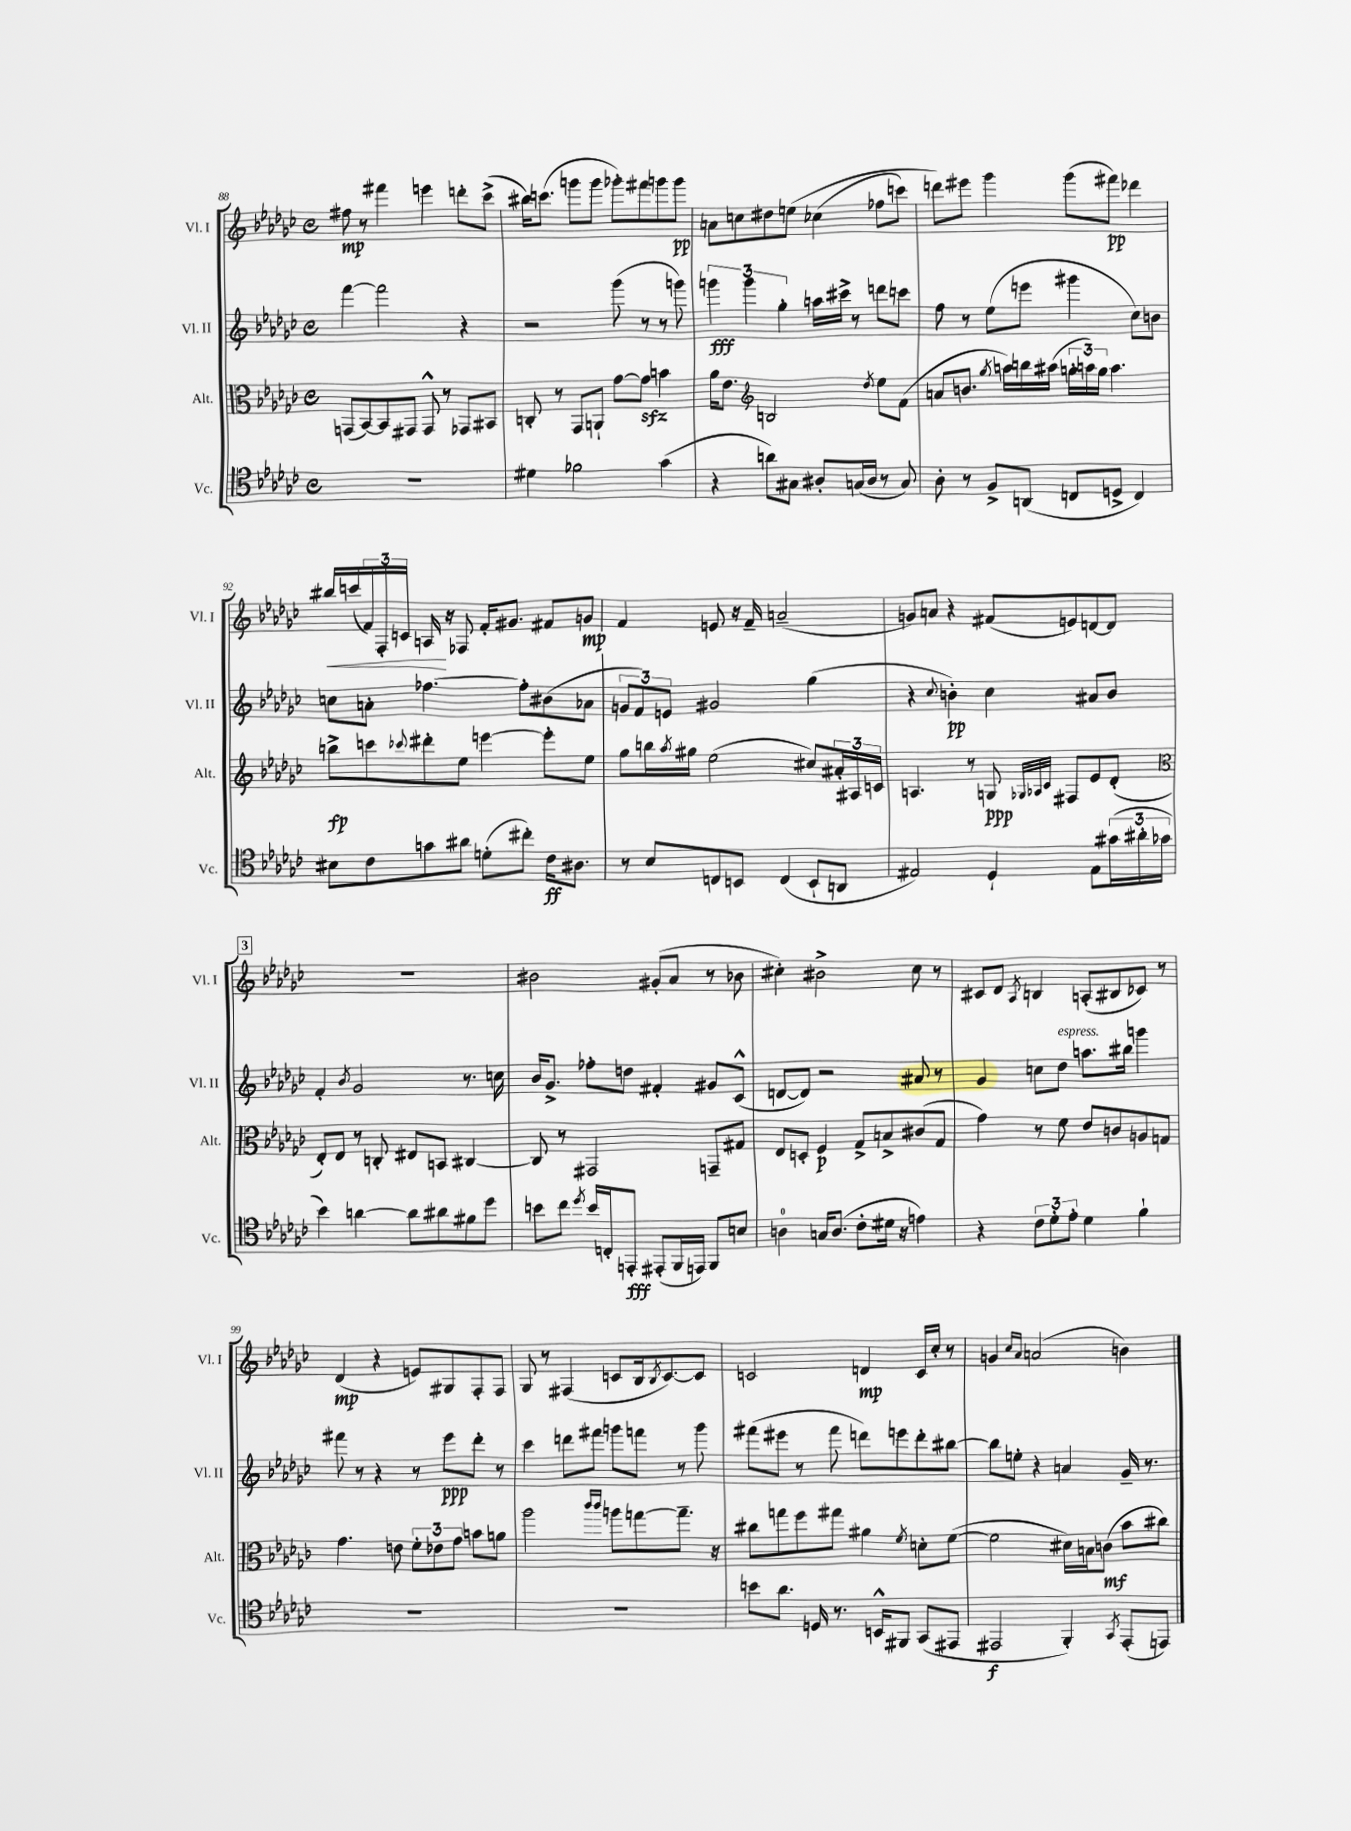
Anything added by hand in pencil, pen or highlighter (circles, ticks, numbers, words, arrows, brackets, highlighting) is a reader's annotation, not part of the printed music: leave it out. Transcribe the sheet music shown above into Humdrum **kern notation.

**kern	**kern	**kern	**kern
*staff4	*staff3	*staff2	*staff1
*clefC4	*clefC3	*clefG2	*clefG2
*k[b-e-a-d-g-c-]	*k[b-e-a-d-g-c-]	*k[b-e-a-d-g-c-]	*k[b-e-a-d-g-c-]
*M4/4	*M4/4	*M4/4	*M4/4
*met(c)	*met(c)	*met(c)	*met(c)
1r	(8GG	[4fff	8ff#
.	[8BB-)	.	8r
.	8BB-]	2fff]	4fff#
.	8GG#	.	.
.	8GG#^^	.	4eee
.	8r	.	.
.	8GG-	4r	8ddd'
.	8BB#	.	(8ccc-^
=	=	=	=
4d#	8C'	2r	16bb#)
.	.	.	(8.ccc
.	8r	.	.
2f-	8GG-	.	8ggg
.	8AA`	.	8ggg
.	[8g-	(8ggg-	8ggg-')
.	8g-]	8r	8fff#
(4g-	4b	8r	8ggg
.	.	8ggg)	8ggg
=	=	=	=
4r	16a-	6ggg	8a
.	8.e-	.	.
.	.	.	8cc
.	.	6ggg	.
*	*clefG2	*	*
8a)	2B	.	8dd#
.	.	6gg-'	.
8G#	.	.	&(8ee
8A#'	.	16aa	(4cc-
.	.	16ccc#^	.
(16G	.	8r	.
16A#	.	.	.
.	8qdd-	.	.
8r	8ee-	8ddd	8ff-
8G)	(8f	8ccc	8ccc)
=	=	=	=
8A-'	8a	8ff	8ddd&)
8r	8.b	8r	8eee#
8F^	.	(8ee-	4ggg-
.	8qgg-	.	.
.	16aa)	.	.
(8AA	16bb	8eee	.
.	(16aa#	.	.
8C	24gg'	4ggg#	(8ggg-
.	24aa)	.	.
.	24gg	.	.
8D^	4.aa	.	8fff#)
4C)	.	8cc-)	4ddd-
.	.	8b	.
=	=	=	=
8B#	8bb^	8cc	16bb#
.	.	.	(16ccc
8c-	8ccc	8a'	24f)
.	.	.	24F'
.	.	.	24c
.	8qqccc-	.	.
8g	8ddd#'	[4.ff-	16A
.	.	.	16r
8a#	8ee-	.	8F-
(8d'	[4eee	.	16f'
.	.	.	8.g#
8cc#')	.	8ff-']	.
16c-	8eee']	(8b#	8f#
8.A#	.	.	.
.	8ee-	8a-	8g
=	=	=	=
8r	8gg-	12g	4f
.	.	12f)	.
8B-	16bb	.	.
.	.	12e	.
.	8qaa-	.	.
.	16gg#	.	.
8C	(2ee-	2g#	8e
8BB	.	.	16r
.	.	.	16f~
(4C	.	.	(2a~
8BB`	8cc#)	(4gg-	.
8AA	24a#'	.	.
.	24A#	.	.
.	24c	.	.
=	=	=	=
2E#)	4.A	4r	8g)
.	.	.	8a
.	.	8qqcc-	.
.	.	4b')	4r
.	8r	.	.
4D-`	8G	4cc-	(8f#
.	32qqG-	.	.
.	32qqA-	.	.
.	32qqc-	.	.
.	8F#	.	8e)
8E#	8e-	8a#	[8d
(24g#	(8d-'	8b	8d]
24a#'	.	.	.
24g-	.	.	.
=	=	=	=
*	*clefC3	*	*
4b-)	8E-')	4f'	1r
.	8E-	.	.
.	.	8qb-	.
[4a	8r	2g-	.
.	8C'	.	.
8a]	8E#	.	.
8a#	8BB	.	.
8f#	[4C#	8.r	.
8dd-	.	.	.
.	.	16cc	.
=	=	=	=
8b	8C#]	16b-	2b#
.	.	8.g-^	.
8cc-	8r	.	.
8qdd-	.	.	.
16b	2GG#	8ff-'	.
16C'	.	.	.
8EE'	.	8dd	.
(8EE#'	.	4f#'	(8g#'
16FF	.	.	8a-
16EE)	.	.	.
8FF	8GG~	8g#	8r
8B	8G#	(8c-^^	8b-
=	=	=	=
4A	8E-	[8d	4cc#')
.	8D'	8d])	.
16G	4F	2r	2b#^
(8.A	.	.	.
8c-'	8G-^	.	.
16d#	8B^	.	.
16r	.	.	.
4e)	(8c#	8a#	8cc#
.	8G-	8r	8r
=	=	=	=
4r	4g-)	4g-	8c#
.	.	.	8d-
.	.	.	8qA-
12c-	8r	8cc	4B
12d-'	.	.	.
.	8f	8dd-	.
12e-'	.	.	.
4d-	8e-	8.aa	(8A'
.	8c	.	8B#
.	.	16bb#	.
4f`	8A	4ggg	8c-)
.	8G	.	8r
=	=	=	=
1r	4.g-	8fff#	(4d-
.	.	8r	.
.	.	4r	4r
.	8e	.	.
.	12f'	8r	8e)
.	12e-	.	.
.	.	8eee-	8G#
.	12g-	.	.
.	8b	8ddd-'	8F'
.	8a	8r	8F
=	=	=	=
1r	2aa-	4ccc-	8G-
.	.	.	8r
.	.	8ddd	(4F#
.	.	8fff#	.
.	16qqccc-	.	.
.	16qqccc-	.	.
.	8aa	8ggg	8c
.	[8gg	8fff	16B-
.	.	.	8qB-
.	.	.	[8.c)
.	8.gg~]	8r	.
.	.	8ggg	8c]
.	16r	.	.
=	=	=	=
8b	8cc#	(8fff#	2c
8.a-	8gg	8eee#	.
.	8ff	8r	.
16D	.	.	.
8.r	8gg#	8fff#	.
.	4a#	8ddd)	4d
16BB^^	.	.	.
8FF#	.	8eee	.
.	8qf	.	.
(8GG-	8d'	8ddd'	16c
.	.	.	16cc-'
8EE#	([8f	[8bb#	8r
=	=	=	=
2EE#	2f]	8bb#]	4g
.	.	8ee'	.
.	.	.	16qqcc-
.	.	.	16qqa-
.	.	4r	(2a
4FF')	16d#)	4a	.
.	16B	.	.
.	(8c	.	.
8qGG-	.	.	.
(8EE#'	8b-	16g-~	4b)
.	.	8.r	.
8EE)	8cc#)	.	.
==	==	==	==
*-	*-	*-	*-
